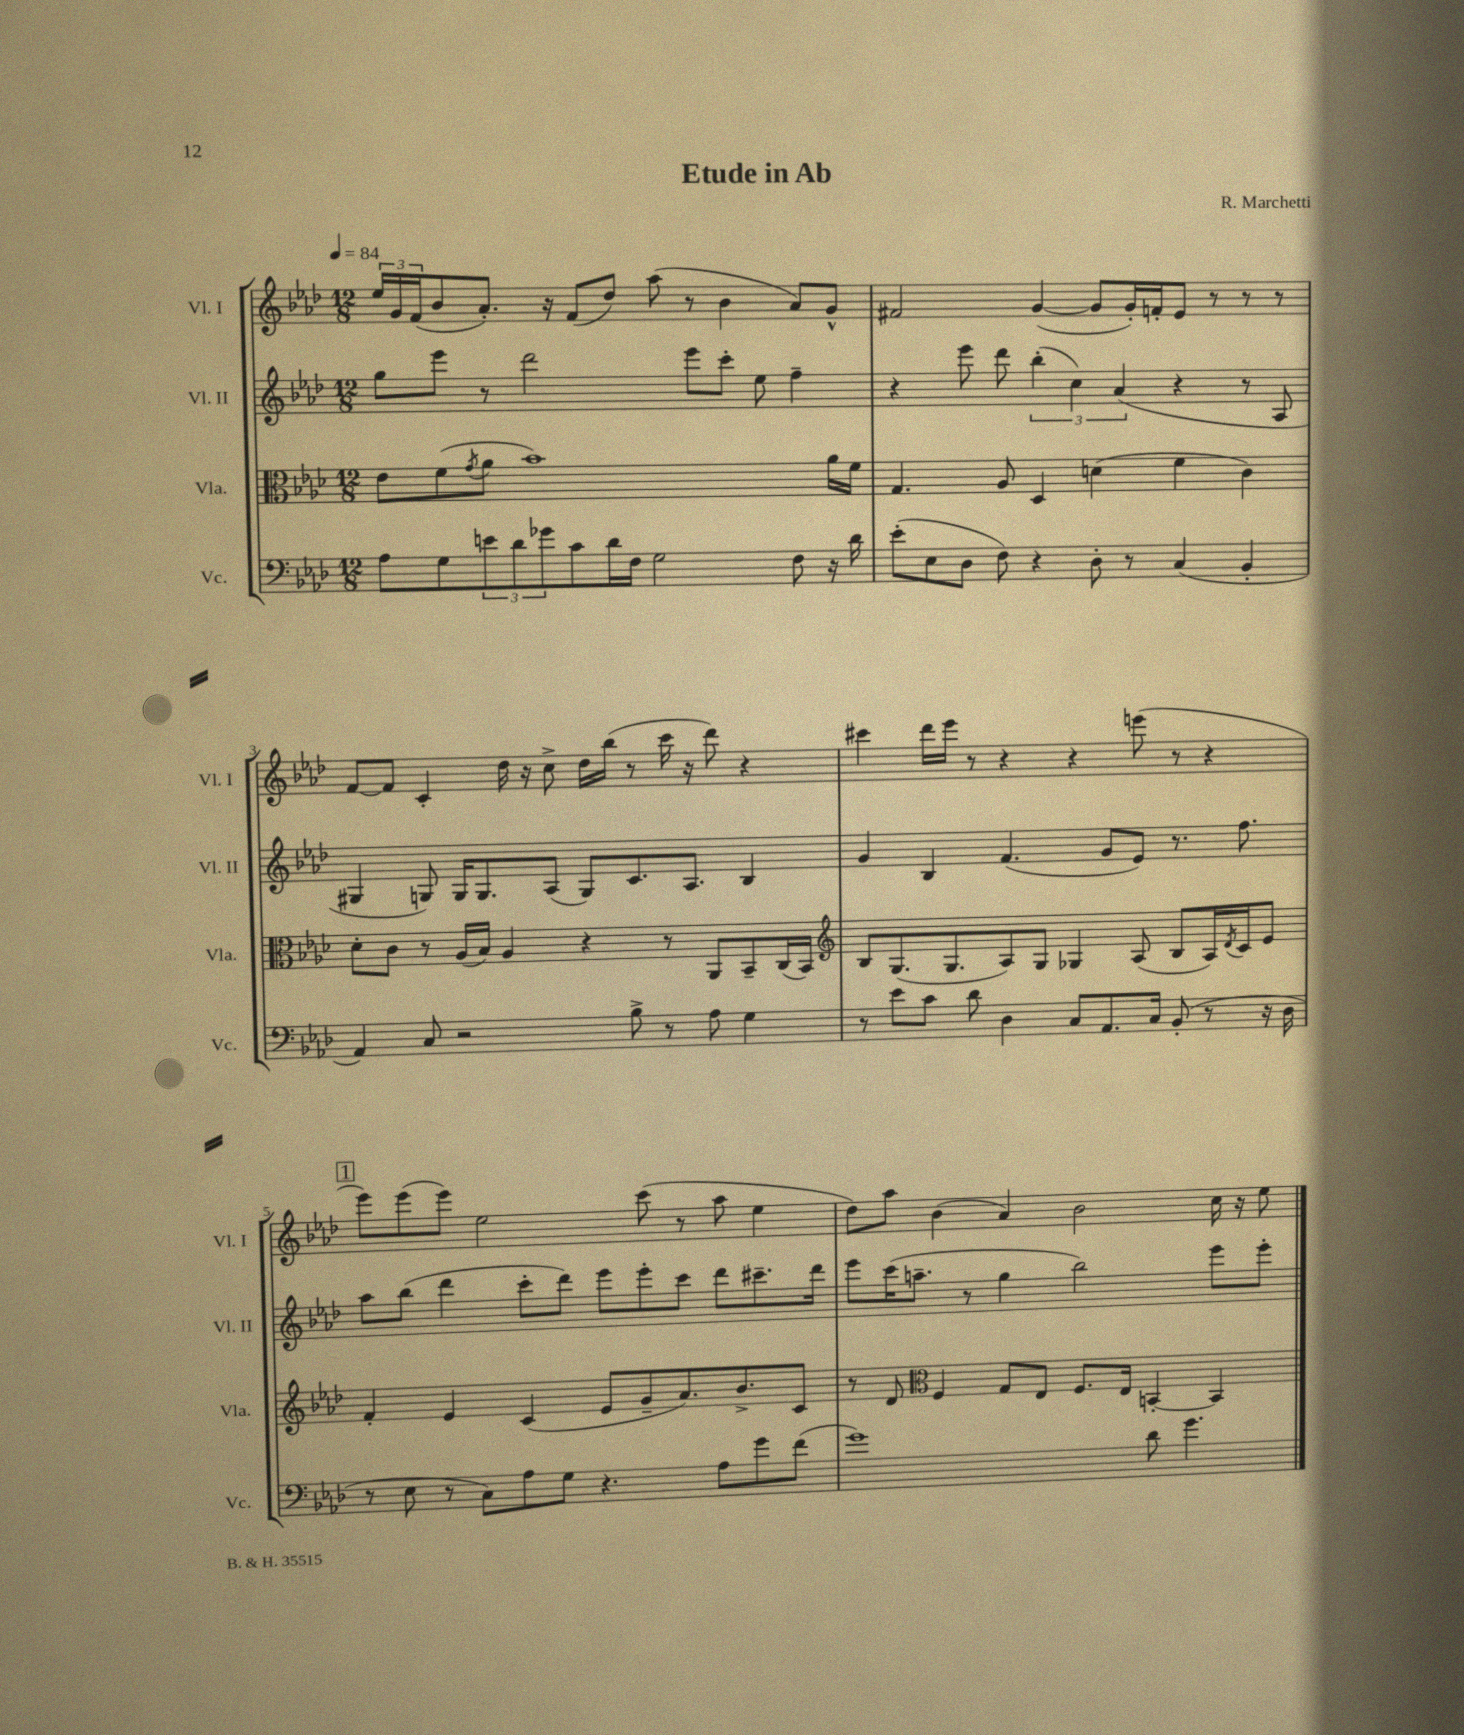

**kern	**kern	**kern	**kern
*staff4	*staff3	*staff2	*staff1
*clefF4	*clefC3	*clefG2	*clefG2
*k[b-e-a-d-]	*k[b-e-a-d-]	*k[b-e-a-d-]	*k[b-e-a-d-]
*M12/8	*M12/8	*M12/8	*M12/8
*MM84	*MM84	*MM84	*MM84
8A-\L	8e-\L	8gg\L	24ee-/LL
.	.	.	24g/
.	.	.	(24f/J
8G\	(8f\	8eee-\J	8b-/
.	8qg/	.	.
12e\	8a-\J	8r	8.a-'/J)
12d-\	.	.	.
.	1b-)	2ddd-\	.
12g-\	.	.	.
.	.	.	16r
8c\	.	.	(8f/L
16d-\L	.	.	8dd-/J)
16F\JJ	.	.	.
2G\	.	.	(8aa-\
.	.	8eee-\L	8r
.	.	8ccc'\J	4b-\
.	.	8ee-\	.
8F\	.	4ff~\	8a-/L)
16r	16a-\LL	.	8g^^/J
16d-\	16f\JJ	.	.
=	=	=	=
(8e-'\L	4.G/	4r	2f#/
8E-\	.	.	.
8D-\J	.	8eee-\	.
8F\)	8A-/	8ddd-\	.
4r	4D-/	(6bb-'\	([4g/
.	.	6cc\)	.
8D-'\	(4d\	.	8g/]L
.	.	(6a-/	.
8r	.	.	16g'/L)
.	.	.	16f'/J
(4C/	4f\	4r	8e-/J
.	.	.	8r
4BB-'/	4c\)	8r	8r
.	.	8A-/	8r
=	=	=	=
4AA-/)	8d-'\L	4G#/	[8f/L
.	8c\J	.	8f/]J
8C/	8r	8G/)	4c'/
2r	(16A-/LL	16G/LK	.
.	16B-/JJ)	8.G/	.
.	4A-/	.	16dd-\
.	.	.	16r
.	.	(8A-/J	8cc^\
.	4r	8G/L)	16dd-\LL
.	.	.	(16bb-\JJ
8B-^\	.	8.c/	8r
8r	8r	.	16ccc\
.	.	8.A-/J	16r
8A-\	8AA-/L	.	8ddd-\)
4G\	8BB-~/	4B-/	4r
.	(16C/L	.	.
.	16BB-/JJ)	.	.
=	=	=	=
*	*clefG2	*	*
8r	8B-/L	4g/	4ccc#\
8e-\L	(8.G/	.	.
8c\J	.	4B-/	16ddd-\LL
.	8.G/	.	16eee-\JJ
8d-\	.	.	8r
4D-\	8A-/)	(4.f/	4r
.	8G/J	.	.
8C/L	4G-/	.	4r
8.AA-/	.	8g/L	.
.	(8A-/	8e-/J)	(8eee\
16C/Jk	.	.	.
(8BB-'/	8B-/L	8.r	8r
8r	16A-/L)	.	4r
.	8qd-/	.	.
.	16c/J	8.ff\	.
16r	8e-/J	.	.
16D-\	.	.	.
=	=	=	=
8r	4f'/	8aa-\L	8eee-\L)
8E-\	.	(8bb-\J	(8eee-\
8r	4e-/	4ddd-\	8eee-\J)
8C\L)	.	.	2ee-\
8A-\	(4c/	8ccc'\L	.
8G\J	.	8ddd-\J)	.
4.r	8e-/L	8eee-\L	.
.	8g~/	8eee-'\	(8ccc\
.	8.a-/)	8ccc\J	8r
8A-\L	.	8ddd-\L	8aa-\
.	8.b-^/	.	.
8g\	.	8.ccc#~\	4ee-\
(8f\J	8c/J	.	.
.	.	16ddd-\Jk	.
=	=	=	=
1g)	8r	8eee-\L	8dd-\L)
.	8d-/	(16ccc\K	8aa-\J
.	.	8.aa~\J	.
*	*clefC3	*	*
.	4F/	.	(4b-\
.	.	8r	.
.	8G/L	4gg\	4a-/)
.	8E-/J	.	.
.	8.F/L	2bb-\)	2b-\
.	16E-/Jk	.	.
8d-\	[4BB'/	.	.
4.g\	.	.	.
.	4BB/]	8eee-\L	16cc\
.	.	.	16r
.	.	8eee-'\J	8ee-\
==	==	==	==
*-	*-	*-	*-
